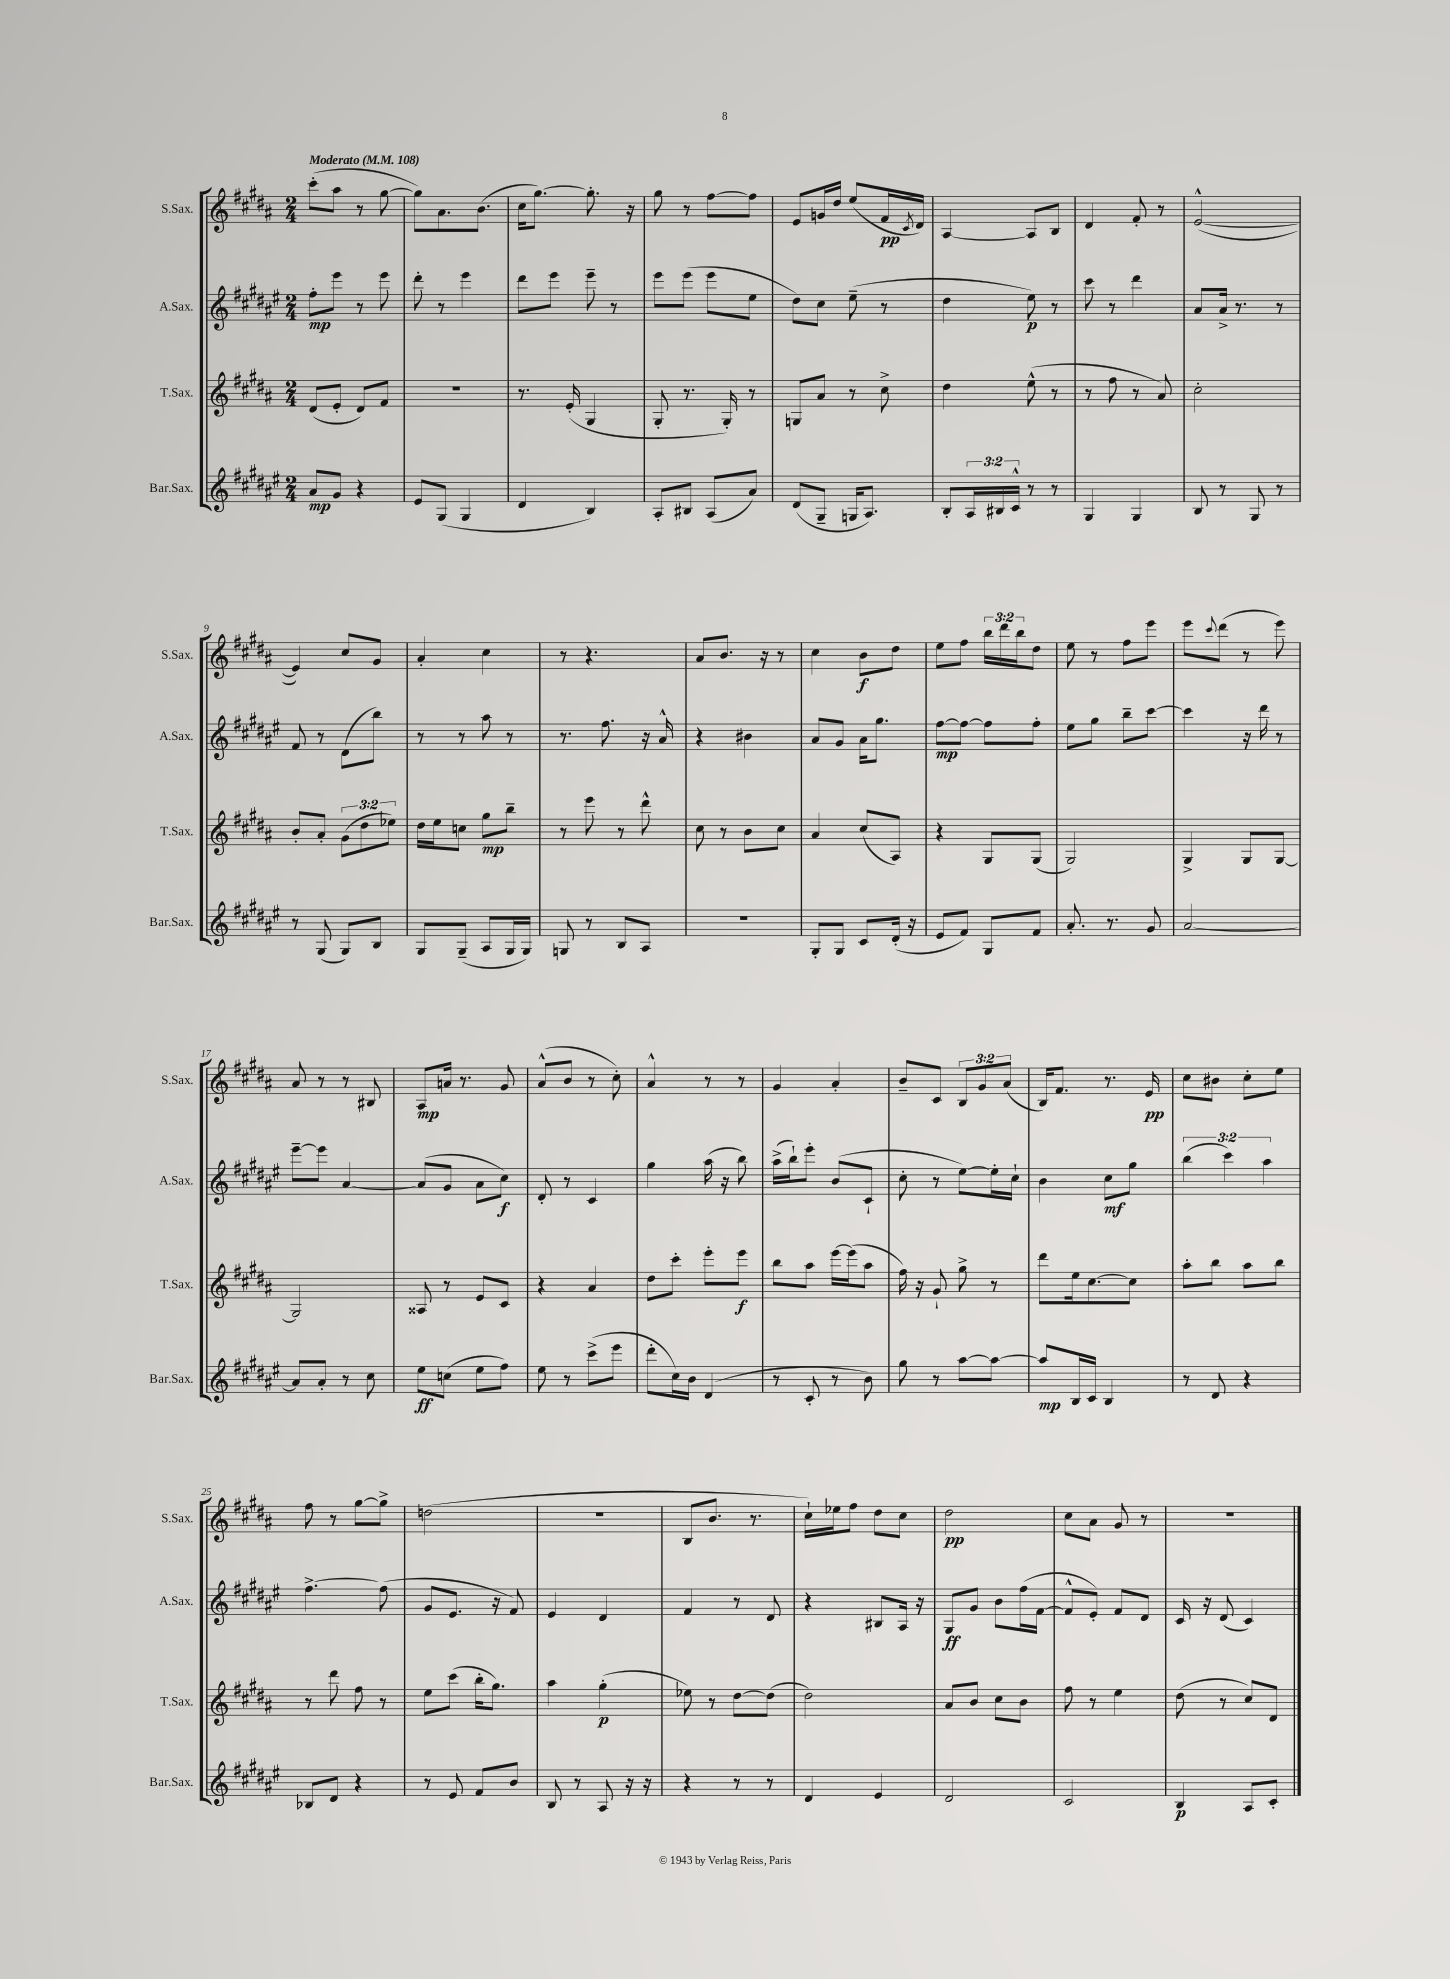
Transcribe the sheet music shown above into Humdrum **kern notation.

**kern	**kern	**kern	**kern
*staff4	*staff3	*staff2	*staff1
*clefG2	*clefG2	*clefG2	*clefG2
*k[f#c#g#d#a#e#]	*k[f#c#g#d#a#]	*k[f#c#g#d#a#e#]	*k[f#c#g#d#a#]
*M2/4	*M2/4	*M2/4	*M2/4
*MM108	*MM108	*MM108	*MM108
8a#	(8d#	8ff#'	(8ccc#'
8g#	8e'	8eee#	8aa#
4r	8d#)	8r	8r
.	8f#	8eee#	[8gg#
=	=	=	=
8e#	2r	8ddd#'	8gg#])
(8G#	.	8r	8.a#
4G#	.	4eee#	.
.	.	.	(8.b
=	=	=	=
4d#	8.r	8ddd#	16cc#
.	.	.	[8.gg#)
.	.	8eee#	.
.	(16e'	.	.
4B)	4G#	8eee#~	8.gg#']
.	.	8r	.
.	.	.	16r
=	=	=	=
8A#'	8G#'	8eee#	8gg#
8B#	8.r	(8eee#	8r
(8A#	.	8eee#	[8ff#
.	16G#')	.	.
8a#)	8r	8ee#	8ff#]
=	=	=	=
(8d#	8G	8dd#)	8e
8G#~	8a#	8cc#	16g
.	.	.	16dd#
16G	8r	(8ee#~	(8ee
8.A#)	.	.	.
.	8cc#^	8r	16f#
.	.	.	8qc#
.	.	.	16d#)
=	=	=	=
8B'	4dd#	4dd#	[4A#
24A#	.	.	.
24B#	.	.	.
24c#^^	.	.	.
8r	(8ee^^	8ee#)	8A#]
8r	8r	8r	8B
=	=	=	=
4G#	8r	8ccc#	4d#
.	8ff#	8r	.
4G#	8r	4ddd#	8f#'
.	8a#)	.	8r
=	=	=	=
8B	2cc#'	8a#	([2e^^
8r	.	16a#^	.
.	.	8.r	.
8G#	.	.	.
8r	.	8r	.
=	=	=	=
8r	8b'	8f#	4e])
(8G#	8a#'	8r	.
8G#)	(12g#	(8d#	8cc#
.	12dd#	.	.
8B	.	8bb)	8g#
.	12ee-)	.	.
=	=	=	=
8G#	16dd#	8r	4a#'
.	16ee	.	.
(8G#~	8cc	8r	.
8A#	8gg#	8aa#	4cc#
16G#	8bb~	8r	.
16G#)	.	.	.
=	=	=	=
8G	8r	8.r	8r
8r	8eee	.	4.r
.	.	8.ff#	.
8B	8r	.	.
8A#	8ddd#^^	16r	.
.	.	16a#^^	.
=	=	=	=
2r	8cc#	4r	8a#
.	8r	.	8.b
.	8b	4b#	.
.	.	.	16r
.	8cc#	.	8r
=	=	=	=
8G#'	4a#	8a#	4cc#
8G#	.	8g#	.
8c#	(8cc#	16a#	8b
.	.	8.gg#	.
(16d#'	8A#)	.	8dd#
16r	.	.	.
=	=	=	=
8e#	4r	[8ff#	8ee
8f#)	.	8ff#_	8ff#
8G#	8G#	8ff#]	24bb
.	.	.	24ddd#
.	.	.	24bb
8f#	(8G#	8ff#'	8dd#
=	=	=	=
8.a#'	2G#)	8ee#	8ee
.	.	8gg#	8r
8.r	.	.	.
.	.	8bb~	8ff#
8g#	.	[8ccc#	8eee
=	=	=	=
[2a#	4G#^	4ccc#]	8eee
.	.	.	8qqccc#
.	.	.	(8ddd#
.	8G#	16r	8r
.	.	16ddd#	.
.	[8G#	8r	8eee)
=	=	=	=
8a#]	2G#]	[8eee#~	8a#
8a#'	.	8eee#]	8r
8r	.	[4a#	8r
8cc#	.	.	8B#
=	=	=	=
8ee#	8A##	(8a#]	8A#
(8cc	8r	8g#	16a
.	.	.	8.r
8ee#	8e	8a#	.
8ff#)	8c#	8cc#)	8g#
=	=	=	=
8ee#	4r	8d#'	(8a#^^
8r	.	8r	8b
(8ccc#^	4a#	4c#	8r
8eee#	.	.	8cc#')
=	=	=	=
8ddd#'	8dd#	4gg#	4a#^^
16cc#)	8ccc#'	.	.
16b	.	.	.
(4d#	8eee'	(16aa#	8r
.	.	16r	.
.	8eee	8bb)	8r
=	=	=	=
8r	8bb	(16aa#^	4g#
.	.	16bb`)	.
8c#'	8aa#	8eee#'	.
8r	[16eee	(8b	4a#'
.	(16eee]	.	.
8b)	8aa#	8c#`	.
=	=	=	=
8gg#	16ff#)	8cc#'	8b~
.	16r	.	.
8r	8g#`	8r	8c#
[8aa#	8gg#^	[8ee#)	12B
.	.	.	12g#
8aa#_	8r	16ee#']	.
.	.	.	(12a#
.	.	16cc#`	.
=	=	=	=
8aa#]	8ddd#	4b	16B)
.	.	.	8.f#
16B	16ee	.	.
16c#	[8.cc#	.	.
4B	.	8cc#	8.r
.	8cc#]	8gg#	.
.	.	.	16e
=	=	=	=
8r	8aa#'	(6bb	8cc#
8d#	8bb	.	8b#
.	.	6ccc#)	.
4r	8aa#	.	8cc#'
.	.	6aa#	.
.	8bb	.	8ee
=	=	=	=
8B-	8r	[4.ff#^	8ff#
8d#	8ddd#	.	8r
4r	8ff#	.	[8gg#
.	8r	(8ff#]	8gg#^]
=	=	=	=
8r	8ee	8g#	(2dd
8e#	(8ccc#	8.e#	.
8f#	16bb'	.	.
.	8.gg#)	16r	.
8b	.	8f#)	.
=	=	=	=
8B	4aa#	4e#	2r
8r	.	.	.
8A#	(4gg#'	4d#	.
16r	.	.	.
16r	.	.	.
=	=	=	=
4r	8ee-)	4f#	8B
.	8r	.	8.b
8r	[8dd#	8r	.
.	.	.	8.r
8r	(8dd#]	8d#	.
=	=	=	=
4d#	2dd#)	4r	16cc#`)
.	.	.	16ee-
.	.	.	8ff#
4e#	.	8B#	8dd#
.	.	16A#	8cc#
.	.	16r	.
=	=	=	=
2d#	8a#	8G#	2dd#
.	8b	8g#	.
.	8cc#	8b	.
.	8b	(16ff#	.
.	.	[16f#	.
=	=	=	=
2c#	8ff#	8f#^^]	8cc#
.	8r	8e#')	8a#
.	4ee	8f#	8g#
.	.	8d#	8r
=	=	=	=
4B	(8dd#	16c#	2r
.	.	16r	.
.	8r	(8d#	.
8A#	8cc#)	4c#)	.
8c#'	8d#	.	.
==	==	==	==
*-	*-	*-	*-
